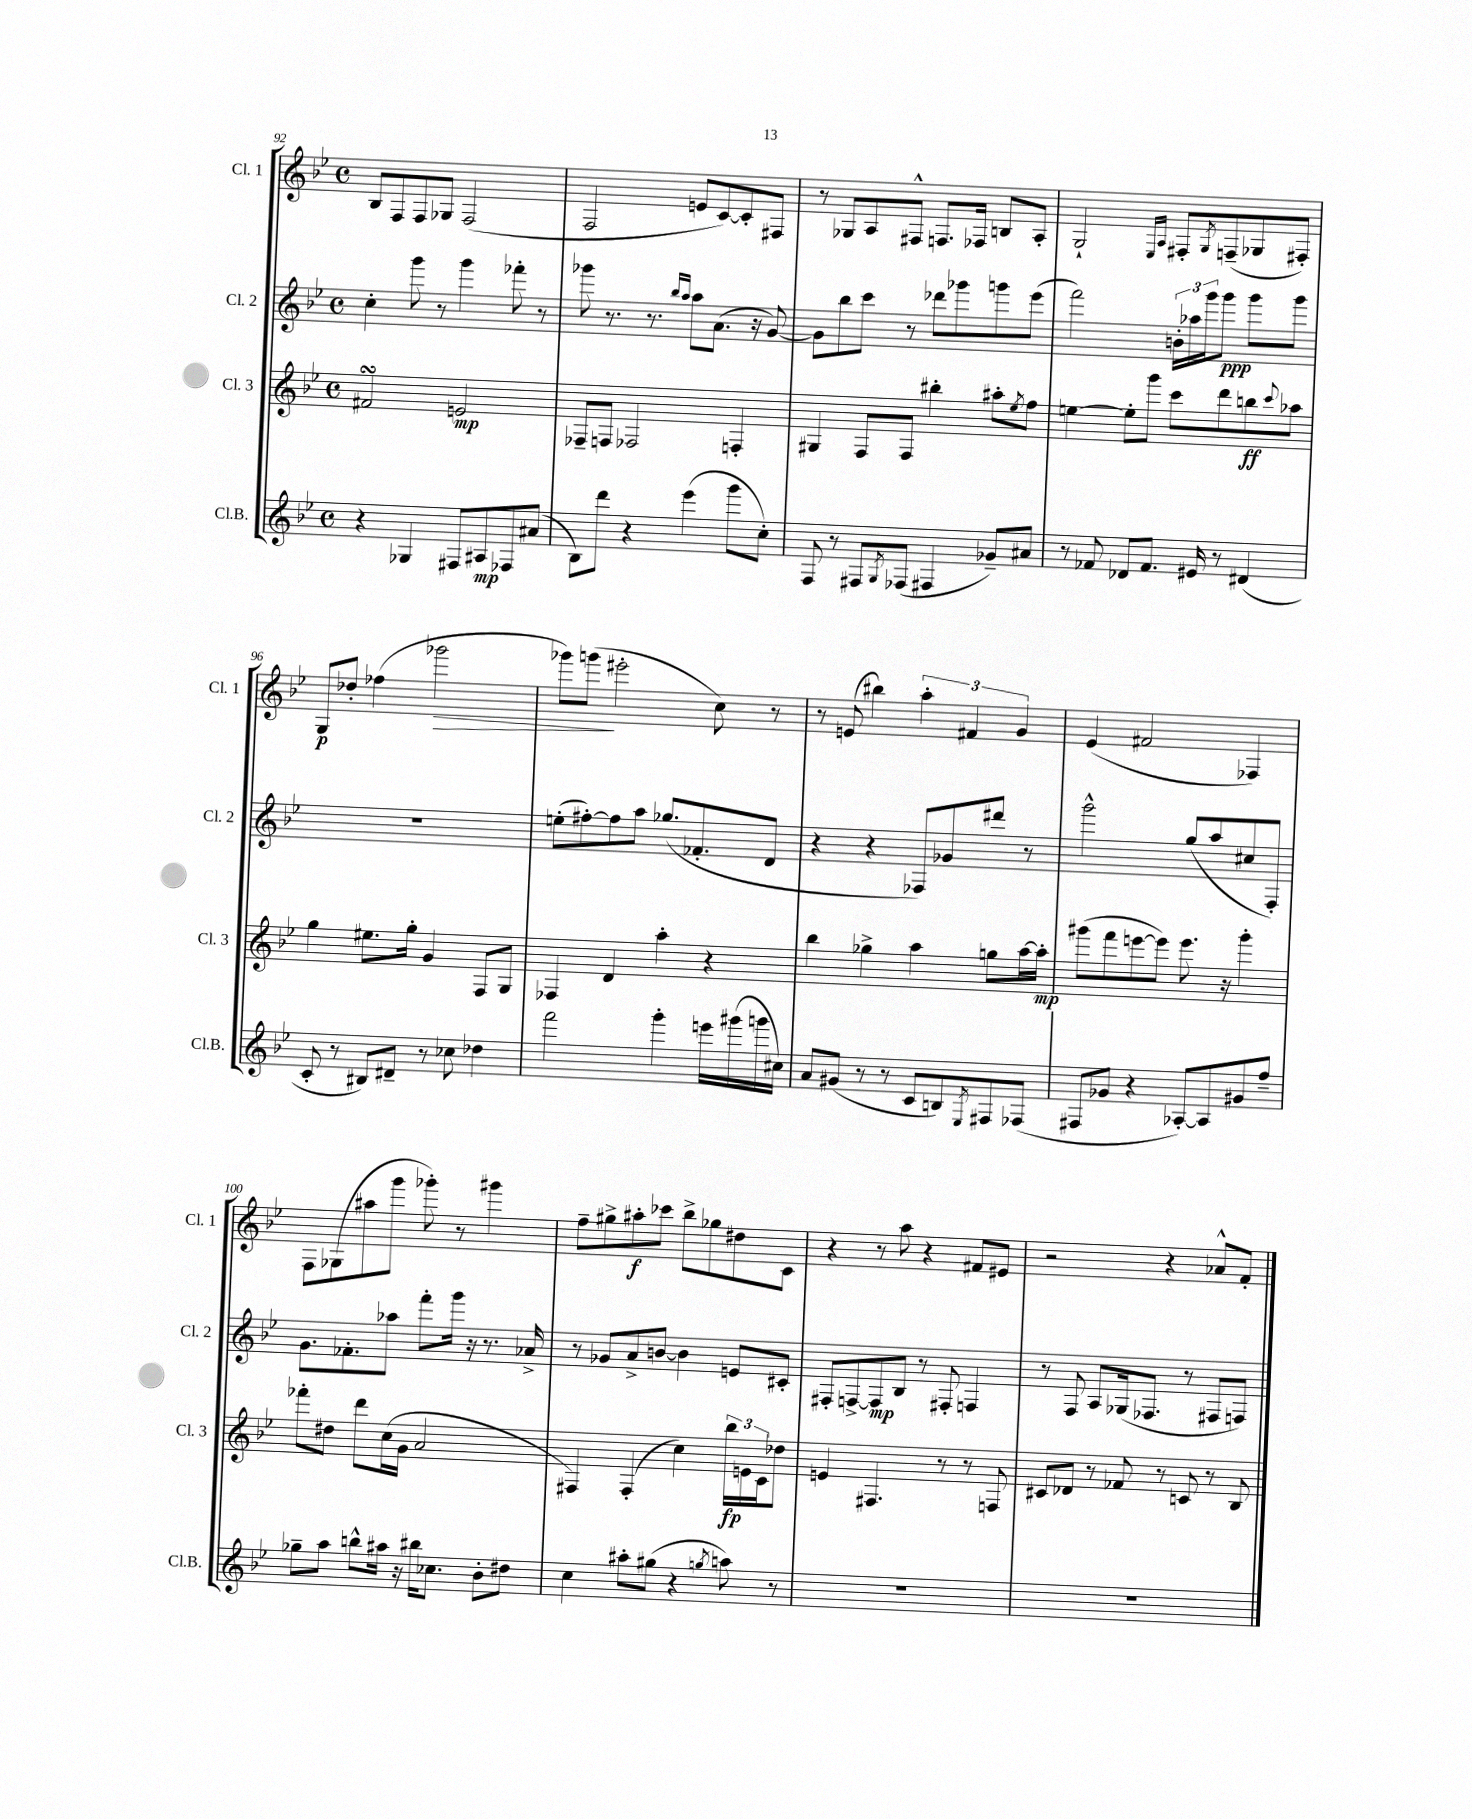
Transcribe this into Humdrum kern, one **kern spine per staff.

**kern	**dynam	**kern	**dynam	**kern	**dynam	**kern	**dynam
*part4	*part4	*part3	*part3	*part2	*part2	*part1	*part1
*staff4	*staff4	*staff3	*staff3	*staff2	*staff2	*staff1	*staff1
*I"Cl.B.	*	*I"Cl. 3	*	*I"Cl. 2	*	*I"Cl. 1	*
*I'Cl.B.	*	*I'Cl. 3	*	*I'Cl. 2	*	*I'Cl. 1	*
*clefG2	*	*clefG2	*	*clefG2	*	*clefG2	*
*k[b-e-]	*	*k[b-e-]	*	*k[b-e-]	*	*k[b-e-]	*
*M4/4	*	*M4/4	*	*M4/4	*	*M4/4	*
*met(c)	*	*met(c)	*	*met(c)	*	*met(c)	*
=92	=92	=92	=92	=92	=92	=92	=92
4r	.	2f#XsSsS/	.	4cc'\	.	8B-/L	.
.	.	.	.	.	.	8F/	.
4G-X/	.	.	.	8ggg\	.	8F/	.
.	.	.	.	8r	.	8G-X/J	.
8F#X/L	.	2en/	mp	4ggg\	.	(2F/	.
8A#X/	mp	.	.	.	.	.	.
8F-X/	.	.	.	8fff-X'\	.	.	.
(8a#X/J	.	.	.	8r	.	.	.
=93	=93	=93	=93	=93	=93	=93	=93
8B-\L)	.	8F-X~/L	.	8ggg-X\	.	2F/	.
8ddd\J	.	8Fn/J	.	8.r	.	.	.
4r	.	2F-X/	.	.	.	.	.
.	.	.	.	8.r	.	.	.
.	.	.	.	16qqbb-/LL	.	.	.
.	.	.	.	16qqaa/JJ	.	.	.
(4eee-\	.	.	.	8aa\L	.	8en/L	.
.	.	.	.	(8.a\J	.	[8c/)	.
8ggg\L	.	4Fn'/	.	.	.	8c'/]	.
.	.	.	.	16r	.	.	.
8cc'\J)	.	.	.	[8g/)	.	8F#X/J	.
=94	=94	=94	=94	=94	=94	=94	=94
8F/	.	4G#X/	.	8g\L]	.	8r	.
8r	.	.	.	8bb-\	.	8G-X/L	.
8F#X/L	.	8F/L	.	8ccc\J	.	8A/	.
8qG/	.	.	.	.	.	.	.
(8F-X/J	.	8F/J	.	8r	.	8F#X^^/J	.
4F#X/	.	4bb#X'\	.	8ddd-X\L	.	8.Fn/L	.
.	.	.	.	8ggg-X\	.	.	.
.	.	.	.	.	.	16F-X/Jk	.
8g-X~/L)	.	8aa#X'\L	.	8gggn\	.	8Bn/L	.
.	.	8qee-/	.	.	.	.	.
8a#X/J	.	8ff\J	.	(8eee-\J	.	8A'/J	.
=95	=95	=95	=95	=95	=95	=95	=95
8r	.	[4een\	.	2fff\)	.	2G`/	.
8f-X/	.	.	.	.	.	.	.
8d-X/L	.	8ee'\L]	.	.	.	.	.
8.f-/J	.	8ggg\J	.	.	.	.	.
.	.	.	.	.	.	16qqE-/LL	.
.	.	.	.	.	.	16qqA/JJ	.
.	.	8ccc\L	.	24bn'\LL	.	8F#X'/L	.
.	.	.	.	24aa-X\	.	.	.
16e#X/	.	.	.	.	.	.	.
.	.	.	.	24ggg\J	.	.	.
.	.	.	.	.	.	8qG/	.
8r	.	8ddd\	.	8ggg\J	ppp	(8Fn~/	.
(4d#X/	.	8bbn\	ff	8ggg\L	.	8G-X/	.
.	.	8qqccc/	.	.	.	.	.
.	.	8aa-X\J	.	8ggg\J	.	8F#X'/J)	.
!!LO:LB:g=z
=96	=96	=96	=96	=96	=96	=96	=96
8c'/	.	4gg\	.	1r	.	8G/L	p
8r	.	.	.	.	.	8dd-X'/J	.
8B#X/L)	.	8.ee#X\L	.	.	.	(4ff-X\	.
8d#X~/J	.	.	.	.	.	.	.
.	.	16gg'\Jk	.	.	.	.	.
!	!	!	!	!	!	!	!LO:HP:b
8r	.	4g/	.	.	.	2ggg-X\	>
8cc-X\	.	.	.	.	.	.	.
4dd-X\	.	8F/L	.	.	.	.	.
.	.	8G/J	.	.	.	.	.
=97	=97	=97	=97	=97	=97	=97	=97
2fff\	.	4F-X/	.	(8een'\L	.	8ggg-X\L)	.
.	.	.	.	[8ff#X'\)	.	(8gggn\J	.
.	.	4d/	.	8ff#\]	.	2eee#X'\	]
.	.	.	.	8aa\J	.	.	.
4ggg'\	.	4aa'\	.	(8.gg-X/L	.	.	.
.	.	.	.	8.f-X'/	.	.	.
16eeen\LL	.	4r	.	.	.	8cc\)	.
(16ggg#X\	.	.	.	.	.	.	.
16gggn\	.	.	.	8d/J	.	8r	.
16cc#X\JJ)	.	.	.	.	.	.	.
=98	=98	=98	=98	=98	=98	=98	=98
8a/L	.	4bb-\	.	4r	.	8r	.
(8g#X/J	.	.	.	.	.	(8en/	.
8r	.	4gg-X^\	.	4r	.	4bb#X\)	.
8r	.	.	.	.	.	.	.
8c/L	.	4aa\	.	8F-X/L)	.	6aa'\	.
8Bn/)	.	.	.	8g-X/	.	.	.
.	.	.	.	.	.	6f#X/	.
8qE-/	.	.	.	.	.	.	.
8F#X/	.	8ggn\L	.	8ddd#X/J	.	.	.
.	.	.	.	.	.	6g/	.
(8F-X/J	.	[16aa\L	.	8r	.	.	.
.	.	16aa'\JJ]	mp	.	.	.	.
=99	=99	=99	=99	=99	=99	=99	=99
8F#X/L	.	(8ggg#X\L	.	2ggg^^\	.	(4e-/	.
8g-X/J	.	8fff\	.	.	.	.	.
4r	.	[8eeen\	.	.	.	2f#X/	.
.	.	8eee\J])	.	.	.	.	.
[8A-X'/L)	.	8.eee\	.	(8gg/L	.	.	.
8A-/]	.	.	.	8aa/	.	.	.
.	.	16r	.	.	.	.	.
8g#X/	.	4ggg#'\	.	8cc#X/	.	4F-X/)	.
8ff~/J	.	.	.	8F'/J)	.	.	.
!!LO:LB:g=z
=100	=100	=100	=100	=100	=100	=100	=100
8gg-X~\L	.	8fff-X'\L	.	8.g\L	.	8F\L	.
8aa\J	.	8dd#X\J	.	.	.	(8G-X\	.
.	.	.	.	8.f-X'\	.	.	.
8bbn^^\L	.	8ddd\L	.	.	.	8aa#X\	.
16aa#X\Jk	.	(16cc\L	.	8aa-X\J	.	8ggg\J	.
16r	.	16g\JJ	.	.	.	.	.
16bb#X\KL	.	2a/	.	8fff'\L	.	8ggg-X'\)	.
8.cc-X\J	.	.	.	.	.	.	.
.	.	.	.	16ggg\Jk	.	8r	.
.	.	.	.	16r	.	.	.
8b-'\L	.	.	.	8.r	.	4ggg#X\	.
8dd#X\J	.	.	.	.	.	.	.
.	.	.	.	16a-X^/	.	.	.
=101	=101	=101	=101	=101	=101	=101	=101
4cc\	.	4F#X/)	.	8r	.	8ff~\L	.
.	.	.	.	8g-X/L	.	8gg#X^\	.
8aa#X'\L	.	(4F#'/	.	8a^/	.	8aa#X'\	f
(8gg#X\J	.	.	.	[8bn/J	.	8ccc-X\J	.
4r	.	4cc\)	.	4b\]	.	8bb-^\L	.
.	.	.	.	.	.	8gg-X\	.
8qggn/	.	.	.	.	.	.	.
8aan\)	.	24bb-\LL	fp	8en/L	.	8dd#X\	.
.	.	24en\	.	.	.	.	.
.	.	24c\J	.	.	.	.	.
8r	.	8dd-X\J	.	8c#X'/J	.	8c\J	.
=102	=102	=102	=102	=102	=102	=102	=102
1r	.	4en/	.	8F#X'/L	.	4r	.
.	.	.	.	[8Fn^/	.	.	.
.	.	4.F#X/	.	8F/]	mp	8r	.
.	.	.	.	8B-/J	.	8aa\	.
.	.	.	.	8r	.	4r	.
.	.	8r	.	8F#X'/	.	.	.
.	.	8r	.	4Fn/	.	8f#X/L	.
.	.	8Fn/	.	.	.	8e#X/J	.
=103	=103	=103	=103	=103	=103	=103	=103
1r	.	8c#X/L	.	8r	.	2r	.
.	.	8d-X/J	.	8F/	.	.	.
.	.	8r	.	8A/L	.	.	.
.	.	8f-X/	.	(16G-X/k	.	.	.
.	.	.	.	8.F-X/J	.	.	.
.	.	8r	.	.	.	4r	.
.	.	8cn/	.	8r	.	.	.
.	.	8r	.	8F#X/L	.	8a-X^^/L	.
.	.	8B-/	.	8Fn/J)	.	8f'/J	.
==	==	==	==	==	==	==	==
*-	*-	*-	*-	*-	*-	*-	*-
